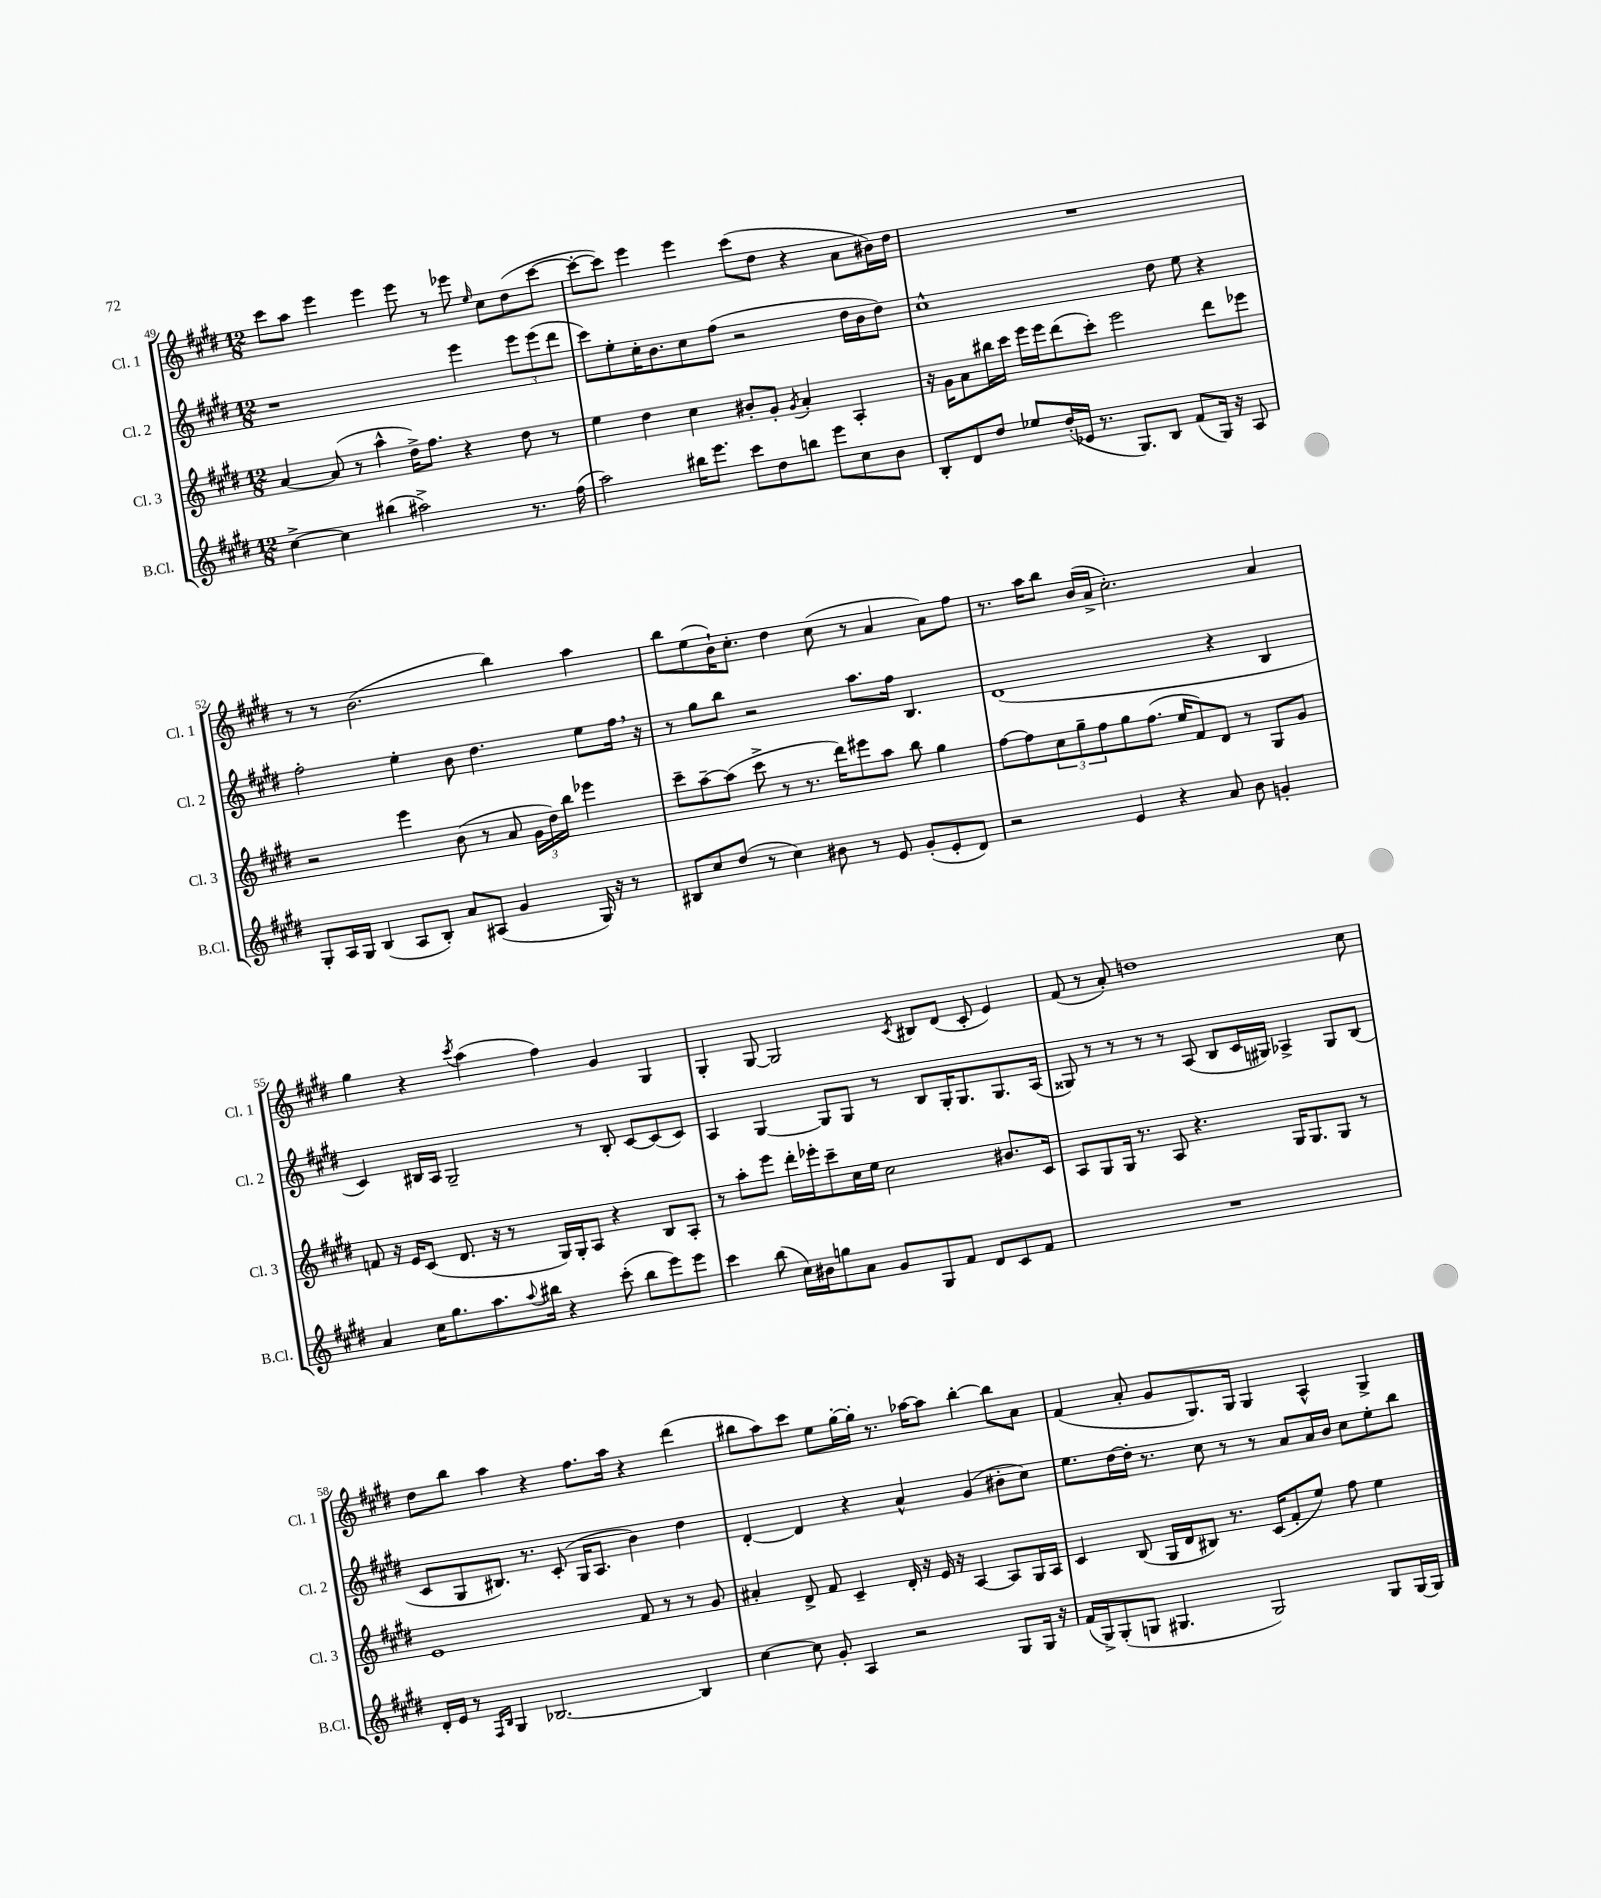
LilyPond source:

<<
\new StaffGroup <<
\new Staff = "s0" \with { instrumentName = "Cl. 1" shortInstrumentName = "Cl. 1" } {
    \clef treble \key e \major \numericTimeSignature \time 12/8
    cis'''8 a''8 e'''4 e'''4 e'''8 r8 ees'''8 \grace { e''16 } cis''8 dis''8( cis'''8~ |
    cis'''8~-. cis'''8) e'''4 e'''4 cis'''8( dis''8 r4 a'8 bis'16) dis''16 |
    R1. |
    r8 r8 b'2.( b''4) a''4 |
    b''8 e''8( b'16-!) cis''8.-. dis''4 cis''8( r8 a'4 a'8) fis''8 |
    r8. a''16 b''8 b'16( a'16-> cis''2.-.) a'4 |
    gis''4 r4 \acciaccatura { cis'''8 } a''4( fis''4) gis'4 gis4 |
    gis4-. gis8~ gis2 \acciaccatura { cis'8 } bis8 dis'8( cis'8-. e'4) |
    fis'8( r8 a'8-.) d''1 cis''8 |
    dis''8 b''8 a''4 r4 fis''8. a''16 r4 dis'''4( |
    bis''8 a''8) cis'''8 e''8 gis''16~-. gis''16-. r8. aes''16~ aes''8 bis''4~-. bis''8 a'8 |
    fis'4( a'8-. gis'8 gis8.) gis16 gis4 a4-^ gis4-> \bar "|." |
}
\new Staff = "s1" \with { instrumentName = "Cl. 2" shortInstrumentName = "Cl. 2" } {
    \clef treble \key e \major \numericTimeSignature \time 12/8
    r1 e'''4 \tuplet 3/2 { e'''8 e'''8( dis'''8 } |
    cis'''8) e''8-. cis''16-. b'8. cis''8 fis''8( r2 dis''16 b'16 dis''8) |
    cis''1-^ dis''8 e''8 r4 |
    fis''2-. e''4-. b'8 dis''4. e''8 fis''16 \breathe r16 |
    r8 gis''8 b''8 r2 a''8. fis''16 b4. |
    dis'1( r4 b4 |
    cis'4) bis16 a16 gis2-- r8 bis8-. cis'8~ cis'8( cis'8) |
    a4 gis4~ gis8 gis8 r8 b8 gis16-. gis8. gis8. a16( |
    gisis8) r8 r8 r8 r8 a8( b8 cis'16 gis16) aes4-> gis8 b8( |
    cis'8 gis8 bis8.) r8. cis'8-.( gis16 a8. b'4) dis''4 |
    dis'4~-. dis'4 r4 a'4-^ gis'4( bis'8-. cis''8) |
    e''8. dis''16~ dis''16-. r8. cis''8 r8 r8 a'8 a'16 b'16 cis''8 e''8-. b''8 \bar "|." |
}
\new Staff = "s2" \with { instrumentName = "Cl. 3" shortInstrumentName = "Cl. 3" } {
    \clef treble \key e \major \numericTimeSignature \time 12/8
    a'4~ a'8( r8 a''4-^ dis''16->) fis''8. r4 dis''8 r8 |
    e''4 dis''4 cis''4 bis'8-. gis'8-. \acciaccatura { gis'8 } a'4-. a4-. |
    r16 gis'16 a'8 bis''16 cis'''16 e'''16 e'''16 dis'''8( cis'''8-.) e'''2 dis'''8 ees'''8 |
    r2 e'''4 b'8( r8 a'8 \tuplet 3/2 { gis'16 dis''16) b''16 } ees'''4 |
    cis'''8-- a''8~-- a''8( cis'''8-> r8 r8. dis'''16) eis'''8 a''8 b''8 gis''4 |
    fis''8~ fis''8 \tuplet 3/2 { cis''8 gis''8-- fis''8 } gis''8 fis''8.( e''16 fis'8) dis'8 r8 gis8 gis'8 |
    f'8 r16 e'16 cis'8( dis'8. r16 r8 gis16) gis16-. a8 r4 b8 a8-. |
    r8 a''8-. e'''8 dis'''16-. ees'''16-. cis'''8-- cis''16 e''16 cis''2 bis'8. cis'16 |
    a8 gis8 gis16 r8. a8 r4. gis16 gis8. gis8 r8 |
    e'1 fis'8 r8 r8 gis'8 |
    ais'4-. dis'8-> fis'8 cis'4-- dis'16-. r16 e'16 r16 a4~ a8 gis16 a16 |
    cis'4 b8( gis16 dis'16 bis8) r8. cis'16( fis'8-. e''8) fis''8 e''4 \bar "|." |
}
\new Staff = "s3" \with { instrumentName = "B.Cl." shortInstrumentName = "B.Cl." } {
    \clef treble \key e \major \numericTimeSignature \time 12/8
    cis''4~-> cis''4 bis''4( ais''2->) r8. fis''16( |
    a''2) bis''16 e'''8. cis'''8 dis''8 b''8 e'''8 cis''8 b'8 |
    b8-. dis'8 dis''8 ees''8 dis''16-.( ees'16 r8. gis8.) b8 fis'8( gis16) r16 a8 |
    gis8-. a16 gis16 b4( a8 b8-.) a'8 ais8( gis'4 gis16) r16 r8 |
    bis8 cis''8 dis''8( r8 cis''4) bis'8 r8 e'8 gis'8-.( e'8-. dis'8) |
    r2 e'4 r4 a'8 b'8 g'4-. |
    a'4 cis''16 gis''8. a''8. \appoggiatura { a''8 } bis''16 r4 cis'''8-.( bis''8 e'''8) e'''8 |
    cis'''4 b''8( cis''16) bis'16 g''8 a'8 gis'8 gis8 fis'8 dis'8 cis'8 fis'8 |
    R1. |
    dis'16-. e'16 r8 \grace { fis16 b16 } gis4 bes2.~ bes4 |
    cis''4~ cis''8 gis'8-. a4 r2 gis8 gis16 r16 |
    fis'16( gis16->) gis8-.( g8 gis4. gis2) gis8 gis16~ gis16 \bar "|." |
}
>>
>>
\layout { \context { \Score currentBarNumber = #49 } }
